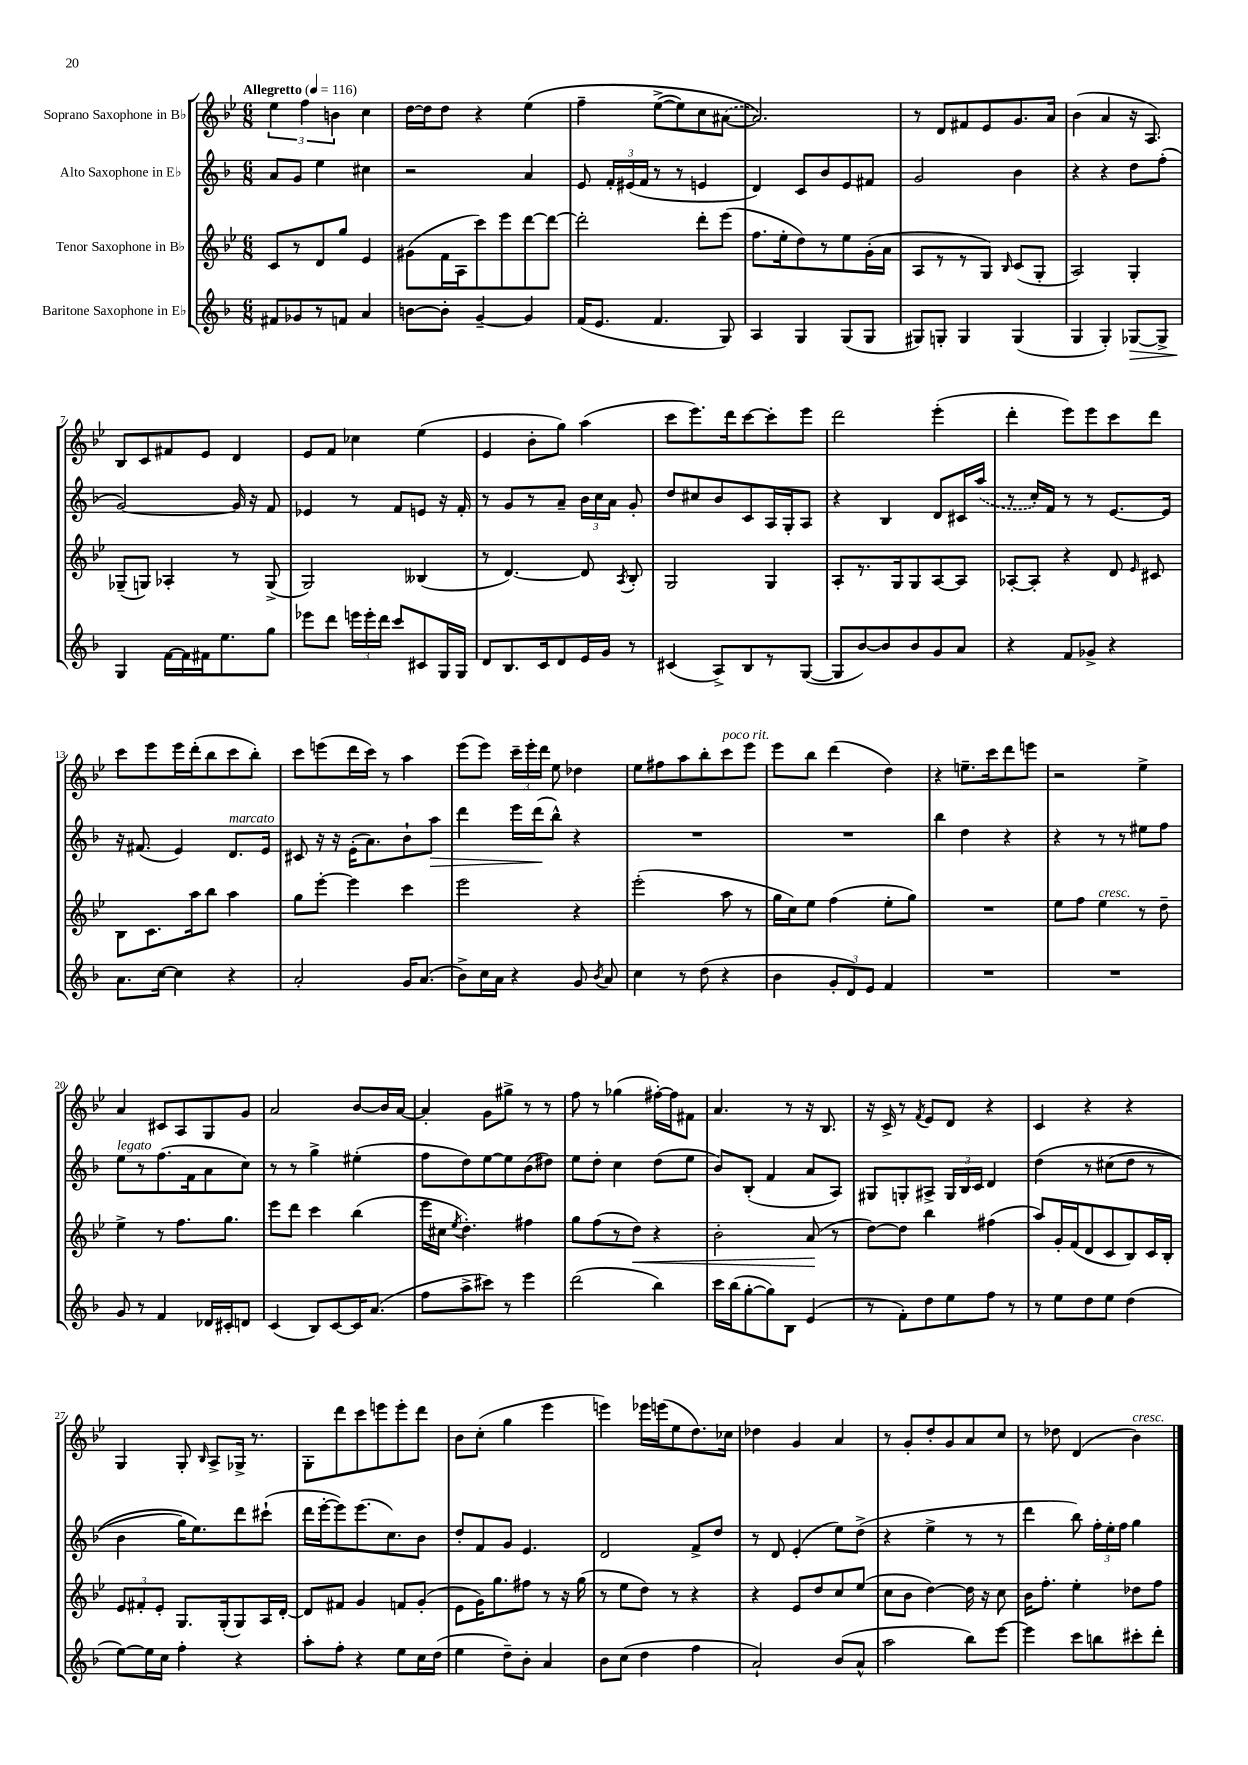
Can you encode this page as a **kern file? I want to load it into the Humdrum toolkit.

**kern	**kern	**kern	**kern
*staff4	*staff3	*staff2	*staff1
*clefG2	*clefG2	*clefG2	*clefG2
*k[b-]	*k[b-e-]	*k[b-]	*k[b-e-]
*M6/8	*M6/8	*M6/8	*M6/8
*MM116	*MM116	*MM116	*MM116
8f#	8c	8a	6ee-
8g-	8r	8g	.
.	.	.	6ff
8r	8d	4ee	.
.	.	.	6b
8f	8gg	.	.
4a	4e-	4cc#	4cc
=	=	=	=
[8b	(8g#	2r	[16dd
.	.	.	16dd]
8b']	16f	.	8dd
.	16A	.	.
[4g~	8ccc)	.	4r
.	8eee-	.	.
4g]	[8ddd	4a	&(4ee-
.	8ddd_	.	.
=	=	=	=
(16f	2ddd']	8e	4ff~
8.e	.	.	.
.	.	24f'	.
.	.	(24e#	.
.	.	24f	.
4.f	.	8r	([8ee-^
.	.	8r	8ee-])
.	8ddd'	4e	8cc
8G)	(8eee-	.	([8a#
=	=	=	=
4A	8.ff	4d)	2.a#])&)
.	16ee-'	.	.
4G	8dd)	8c	.
.	8r	8b-	.
(8G	8ee-	8e	.
8G	(16g'	8f#	.
.	16a	.	.
=	=	=	=
8G#)	8A	2g	8r
8G'	8r	.	8d
4G	8r	.	8f#
.	8G)	.	8e-
.	16qqB-	.	.
(4G	(8c	4b-	8.g
.	8G'	.	.
.	.	.	16a
=	=	=	=
4G	2A)	4r	(4b-
4G')	.	4r	4a
[8G-	4G'	8dd	16r
.	.	.	8.A)
8G-^]	.	(8ff'	.
=	=	=	=
4G	(8G-~	[2g)	8B-
.	8G)	.	8c
[16f	4A-'	.	8f#
16f]	.	.	.
16f#	.	.	8e-
8.ee	.	.	.
.	8r	16g]	4d
.	.	16r	.
8gg	(8G^	8f	.
=	=	=	=
8eee-	2G)	4e-	8e-
8ddd	.	.	8f
24eee	.	8r	4cc-
24eee'	.	.	.
24ddd	.	.	.
8ccc	.	8f	.
8c#	(4B--	8e	(4ee-
16G	.	16r	.
16G	.	16f'	.
=	=	=	=
8d	8r	8r	4e-
8.B-	[4.d)	8g	.
.	.	8r	8b-'
16c	.	.	.
8d	.	8a~	8gg)
16e	8d]	24b-	(4aa
.	.	24cc	.
16g	.	.	.
.	.	24a	.
.	8qA	.	.
8r	8B-'	8g'	.
=	=	=	=
(4c#	2G	8dd	8ccc
.	.	8cc#	8.eee-)
8A^)	.	8b-	.
.	.	.	16ddd
8B-	.	8c	[8ccc
8r	4G	16A	8ccc']
.	.	16G'	.
([8G	.	8A	8eee-
=	=	=	=
8G]	8A'	4r	2ddd
[8b-)	8.r	.	.
8b-]	.	4B-	.
.	16G	.	.
8b-	8G	.	.
8g	[8A	8d	(4eee-'
8a	8A]	16c#	.
.	.	(16aa	.
=	=	=	=
4r	[8A-'	8r	4ddd'
.	8A-']	16cc')	.
.	.	16f	.
8f	4r	8r	8eee-)
8g-^	.	8r	8eee-
4r	8d	[8.e	8ccc
.	16qqe-	.	.
.	8c#	.	8ddd
.	.	16e]	.
=	=	=	=
8.a	8B-	16r	8ccc
.	.	(8.f#	.
.	8.c	.	8eee-
[16cc	.	.	.
4cc]	.	4e)	16eee-
.	16aa	.	(16ddd'
.	8bb-	.	8bb-
4r	4aa	8.d	8ccc
.	.	.	8bb-')
.	.	16e	.
=	=	=	=
2a'	8gg	8c#	8ccc
.	[8eee-'	16r	(8eee
.	.	16r	.
.	4eee-]	(16e'	16ddd
.	.	8.a)	16ccc)
.	.	.	8r
16g	4ccc	8b-`	4aa
(8.a	.	.	.
.	.	8aa	.
=	=	=	=
8b-^)	2eee-	4ddd	(8eee-
16cc	.	.	8eee-)
16a	.	.	.
4r	.	16eee	24ccc~
.	.	.	24eee-'
.	.	(16ddd	.
.	.	.	24ddd
.	.	8bb-^^)	8ee-
8g	4r	4r	4dd-
8qb-	.	.	.
8a	.	.	.
=	=	=	=
4cc	(2eee-'	2.r	8ee-
.	.	.	8ff#
8r	.	.	8aa
(8dd	.	.	8bb-'
4r	8aa	.	8ccc
.	8r	.	8eee-
=	=	=	=
4b-	16gg	2.r	8eee-
.	16cc)	.	.
.	8ee-	.	8bb-
12g'	(4ff	.	(4ddd
12d)	.	.	.
12e	.	.	.
4f	8ee-'	.	4dd)
.	8gg)	.	.
=	=	=	=
2.r	2.r	4bb-	4r
.	.	4dd	8.ee~
.	.	.	16ccc
.	.	4r	8ddd
.	.	.	8eee
=	=	=	=
2.r	8ee-	4r	2r
.	8ff	.	.
.	4ee-	8r	.
.	.	8r	.
.	8r	8ee#	4ee-^
.	8dd~	8ff	.
=	=	=	=
8g	4ee-^	8ee	4a
8r	.	8r	.
4f	8r	(8.ff	8c#
.	8.ff	.	8A
.	.	16f	.
16d-	.	8a	8G
16c#'	8.gg	.	.
8d	.	8cc)	8g
=	=	=	=
(4c	8eee-	8r	2a
.	8ddd	8r	.
8B-)	4ccc	4gg^	.
[8c	.	.	.
16c]	(4bb-	(4ee#'	[8b-
(8.a	.	.	.
.	.	.	16b-]
.	.	.	[16a
=	=	=	=
8ff	16eee-	8ff	4a']
.	16cc#	.	.
.	8qee-	.	.
8aa^	4.dd')	8dd)	.
8ccc#)	.	[8ee	8g
8r	.	8ee]	8gg#^
4eee	4ff#	(8b-	8r
.	.	8dd#)	8r
=	=	=	=
(2ddd	8gg	8ee	8ff
.	(8ff	8dd'	8r
.	8r	4cc	(4gg-
.	8dd)	.	.
4bb-)	4r	(8dd	[16ff#')
.	.	.	16ff#]
.	.	8ee	8f#
=	=	=	=
16ccc	2b-'	8b-)	4.a
(16bb-	.	.	.
[8gg'	.	(8B-'	.
8gg])	.	4f	.
8B-	.	.	8r
(4e	(8a	8a	16r
.	.	.	8.B-
.	8r	8A)	.
=	=	=	=
8r	[8dd)	8G#	16r
.	.	.	16c^
8f')	8dd]	8G'	8r
.	.	.	8qf
8dd	4bb-	8A#^	8e-
8ee	.	24G	8d
.	.	24B-	.
.	.	24c	.
8ff	(4ff#	4d	4r
8r	.	.	.
=	=	=	=
8r	8aa)	&(4dd	4c
8ee	16g'	.	.
.	(16f	.	.
8dd	8d	8r	4r
8ee	8c	(8cc#	.
(4dd	8B-)	8dd	4r
.	16c	8r	.
.	16B-'	.	.
=	=	=	=
[8ee)	12e-	4b-	4G
.	12f#'	.	.
16ee]	.	.	.
.	12e-'	.	.
16cc	.	.	.
4ff'	8.G	16gg)	8G'
.	.	8.ee&)	.
.	.	.	16qqB-
.	.	.	8A^
.	(16G'	.	.
4r	8G)	8ddd	16G-^
.	.	.	8.r
.	16A	(8ccc#`	.
.	[16d'	.	.
=	=	=	=
8aa'	8d]	16ddd	8G'
.	.	[16eee'	.
8ff'	8f#	8eee])	8ddd
4r	4g	(8.eee	8ccc
.	.	.	8eee
.	.	8.cc)	.
8ee	8f	.	8eee'
16cc	(8g'	8b-	8ddd
(16dd	.	.	.
=	=	=	=
4ee	8e-	8dd'	8b-
.	16g)	8f	(8cc'
.	8.gg	.	.
8dd~)	.	8g	4gg
8b-'	8ff#	4.e	.
4a	8r	.	4eee-
.	16r	.	.
.	(16gg	.	.
=	=	=	=
8b-	8r	2d	4eee)
(8cc	8ee-	.	.
4dd	8dd)	.	16eee-
.	.	.	(16eee
.	8r	.	8ee-
4ff	4r	8f^	8.dd)
.	.	8dd	.
.	.	.	16cc-
=	=	=	=
2a`)	4r	8r	4dd-
.	.	8d	.
.	8e-	(4e'	4g
.	8dd	.	.
(8b-	8cc	8ee)	4a
8a^^	(8ee-	(8dd^	.
=	=	=	=
2aa	8cc	4r	8r
.	8b-	.	8g'
.	[4dd)	4ee^	8dd'
.	.	.	8g
8bb-)	16dd]	8r	8a
.	16r	.	.
[8eee	8cc	8r	8cc
=	=	=	=
4eee]	16b-	4ddd	8r
.	8.ff'	.	.
.	.	.	8dd-
8ccc	4ee-'	8bb-)	(4d
8bb	.	24ff'	.
.	.	24ee'	.
.	.	24ff	.
8ccc#'	8dd-	4gg	4b-)
8ddd'	8ff	.	.
==	==	==	==
*-	*-	*-	*-
